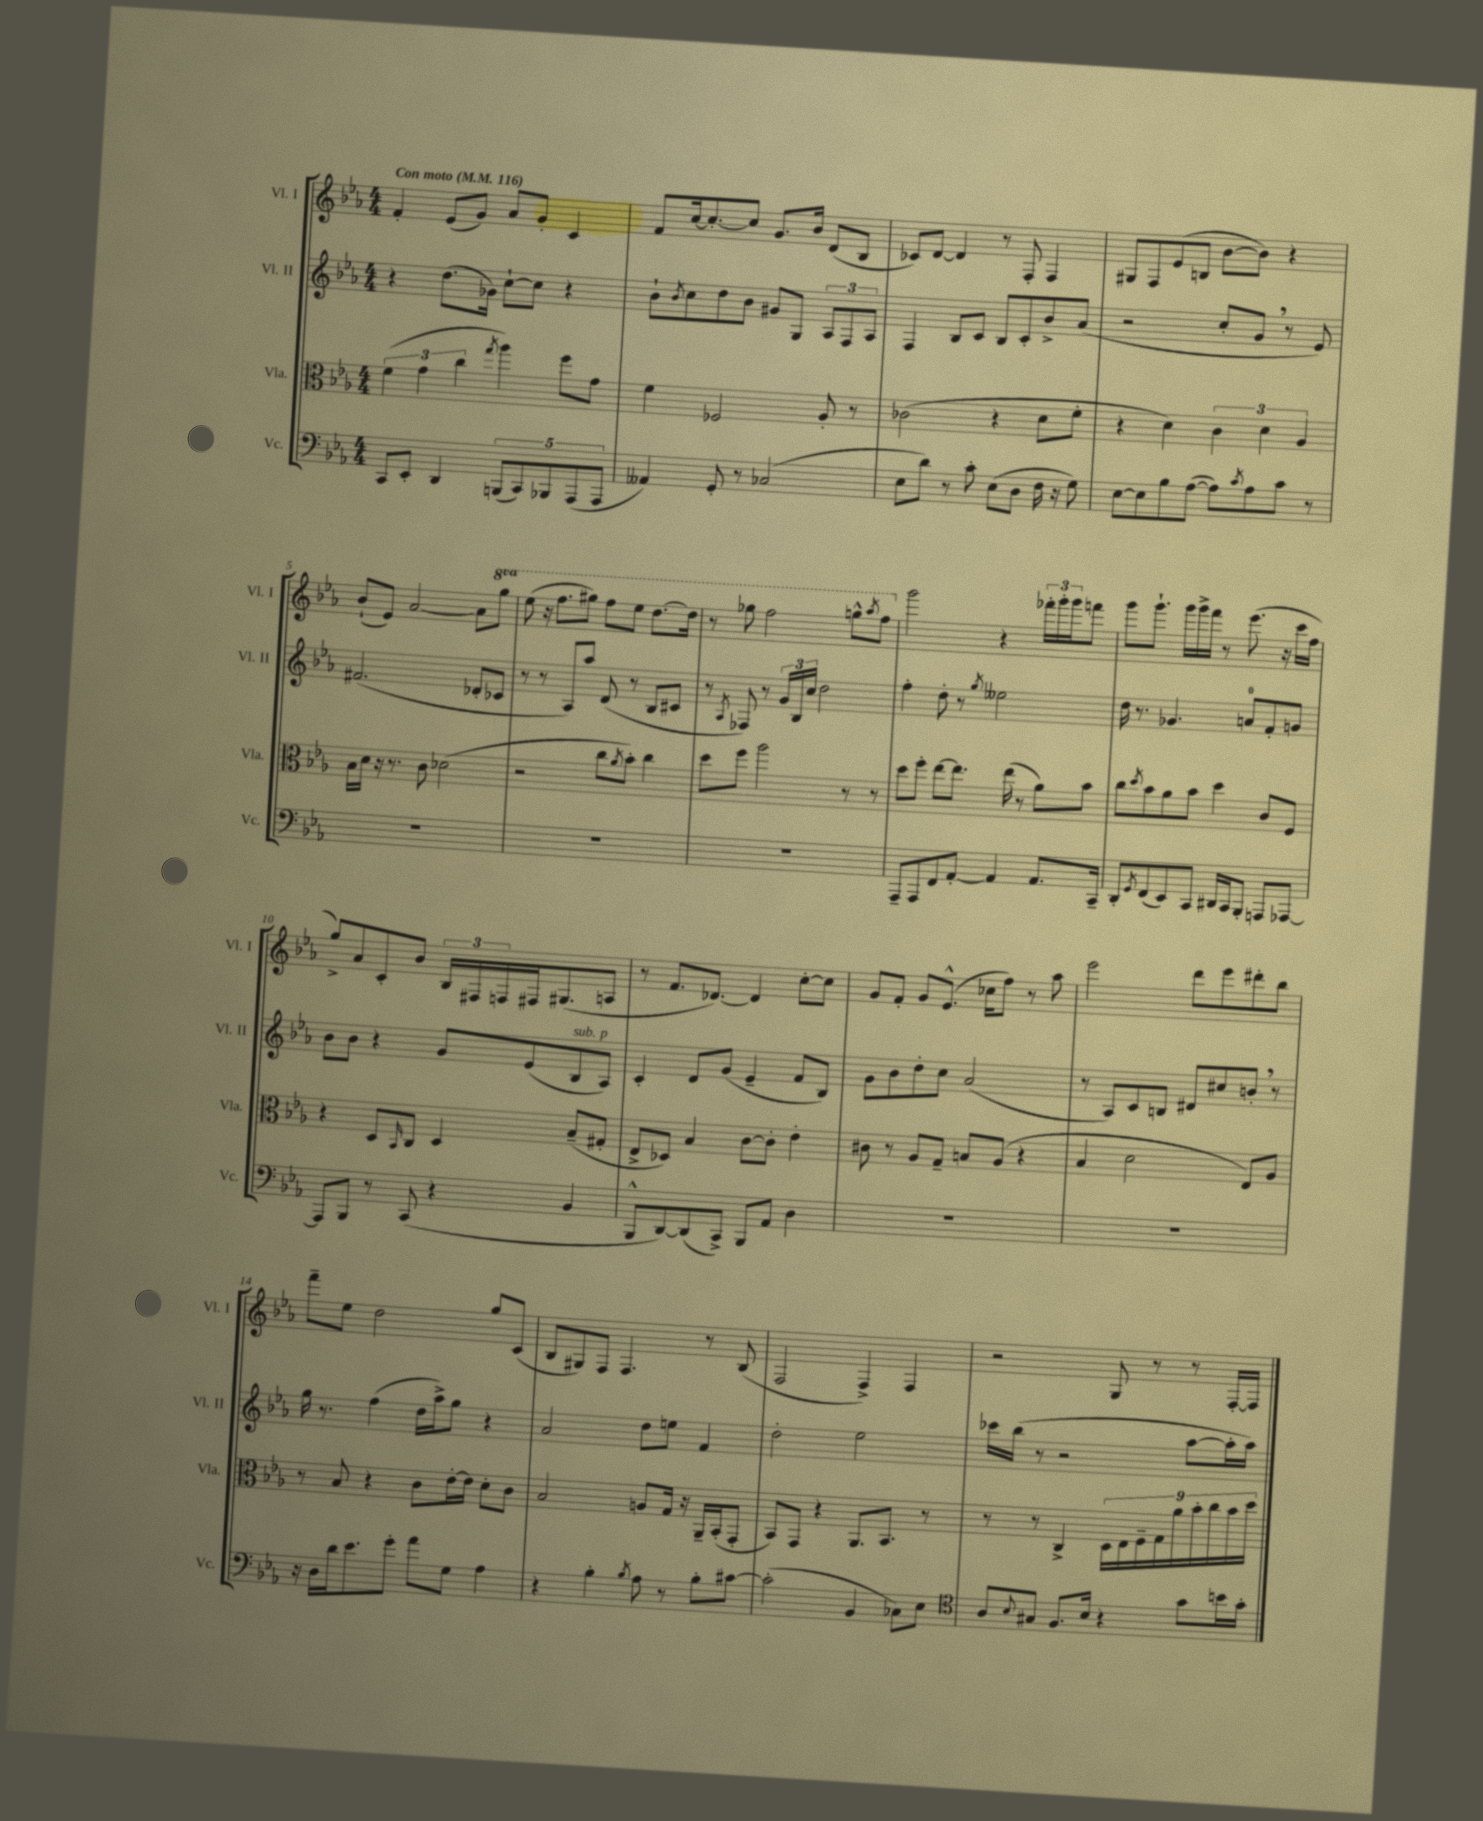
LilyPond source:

<<
\new StaffGroup <<
\new Staff = "s0" \with { instrumentName = "Vl. I" shortInstrumentName = "Vl. I" } {
    \clef treble \key ees \major \numericTimeSignature \time 4/4 \set Staff.ottavationMarkups = #ottavation-simple-ordinals \tempo "Con moto" 4 = 116
    f'4-. ees'8( g'8) aes'8 g'8-. c'4 |
    f'8 c''16~ c''8.~-. c''8 g'8. bes'16 d'8( bes8 |
    ces'8) d'8~ d'4 r8 f8-. f4 |
    gis8 f8 ees'8( b8 bes'8~ bes'8) r4 |
    bes'8-!( ees'8) aes'2~ aes'8 \ottava #1 g'''8 |
    ees'''8( r16 f'''8. gis'''8) f'''8 ees'''8 d'''8.~ d'''16 |
    r8 ges'''8 f'''2 g'''8-^ \acciaccatura { aes'''8 } f'''8 \ottava #0 |
    g'''2 r4 \tuplet 3/2 { fes'''16-. g'''16-. g'''16 } f'''8 |
    g'''8 g'''8.-! g'''16 g'''16-> f'''16 r8 ees'''8.( r16 c'''16 f''16 |
    g''8->) aes'8 c'8-. bes'8 \tuplet 3/2 { bes16 fis16 f16 } fis16 gis8.( a8 |
    r8 f'8. des'8.~) des'4 c''8~-. c''8 |
    g'8 f'8-. g'8 ees'8.-^( ces''16 f''8) r8 aes''8 |
    ees'''2 d'''8 ees'''8 dis'''8-. bes''8 |
    f'''8-- ees''8 d''2 g''8 c'8( |
    bes8 gis8) f8 f4. r8 bes8( |
    f2 f4->) f4 |
    r2 g8 r8 r8 f16~-. f16 \bar "|." |
}
\new Staff = "s1" \with { instrumentName = "Vl. II" shortInstrumentName = "Vl. II" } {
    \clef treble \key ees \major \numericTimeSignature \time 4/4
    r4 d''8.( ges'16) c''8~-! c''8 r4 |
    bes'8-! \acciaccatura { bes'8 } c''8 d''8 bes'8 gis'8 g8 \tuplet 3/2 { aes8 f8 aes8 } |
    f4 bes8 c'8 bes8 c'8-. bes'8-> aes'8( |
    r2 c''8-. g'8 \breathe r8 ees'8) |
    fis'2.( des'8-. ces'8 |
    r8 r8 aes8) aes''8 d'8( r8 bes8 cis'8 |
    r8 \acciaccatura { aes8 } fes8) r8 \tuplet 3/2 { g'16 bes16 c''16 } d''2 |
    f''4-. d''8-. r8 \acciaccatura { g''8 } eeses''2 |
    d''16 r8. ges'4. a'8-0 f'8-. g'8 |
    bes'8 bes'8 r4 g'8 ees'8( bes8^\markup { \italic "sub. p" } aes8) |
    c'4-. d'8 g'8( ees'4-- f'8 bes8) |
    g'8 bes'8 d''8-. c''8 aes'2( |
    r8 aes8) c'8 b8 dis'8 cis''8 b'8-. \breathe r8 |
    g''16 r8. f''4( d''16 aes''16->) g''8 r4 |
    aes'2 d''8 e''8 f'4 |
    d''2-. ees''2 |
    ces'''16 bes''16( r8 r2 aes''8~ aes''16-. aes''16) \bar "|." |
}
\new Staff = "s2" \with { instrumentName = "Vla." shortInstrumentName = "Vla." } {
    \clef alto \key ees \major \numericTimeSignature \time 4/4
    \tuplet 3/2 { f'4( g'4 c''4 } \acciaccatura { g''8 } aes''4) f''8 g'8 |
    f'4 fes2 aes8-. r8 |
    ces'2( r4 d'8 f'8-. |
    r4 d'4) \tuplet 3/2 { c'4 d'4 aes4 } |
    bes16 d'16 r16 r8. c'8 des'2( |
    r2 c''8 \acciaccatura { aes'8 } bes'8-.) c''4 |
    d''8 f''8 aes''2 r8 r8 |
    d''8 f''8-. ees''8~ ees''8. ees''16( r8 aes'8) bes'8 |
    c''8 \acciaccatura { d''8 } bes'8 aes'8 bes'8 d''4 c'8 f8 |
    r4 d8 \grace { bes,16 } c8 d4 bes8--( gis8-. |
    ees8-> des8) bes4 c'8~ c'8-. ees'4-. |
    cis'8 r8 aes8 g8-- b8 aes8( r4 |
    bes4 d'2 ees8) aes8 |
    r8 bes8 r4 c'8 ees'16~-. ees'16 d'8-. c'8 |
    bes2 a8 g16 r16 aes,16-- bes,16-.( g,8-. |
    bes,8) g,8 r4 aes,8. bes,8. r8 |
    r8 r8 c4-> \tuplet 9/8 { d16 ees16 f16-- g16 aes'16 bes'16-. c''16 bes'16 d''16 } \bar "|." |
}
\new Staff = "s3" \with { instrumentName = "Vc." shortInstrumentName = "Vc." } {
    \clef bass \key ees \major \numericTimeSignature \time 4/4
    c,8 ees,8-. d,4 \tuplet 5/4 { b,,8( c,8) bes,,8 aes,,8( aes,,8 } |
    aeses,4) g,8-. r8 ces2( |
    ees8 d'8) r8 c'8-. ees8( d8 f16 r16 g8) |
    ees8~ ees8 bes8 aes8~( aes8) \acciaccatura { c'8 } aes8 c'8 r8 |
    R1 |
    R1 |
    R1 |
    aes,,8-- aes,,8 f,8 aes,8~-. aes,4 aes,8. c,16-- |
    d,8-. \acciaccatura { g,8 } f,8( ees,8) c,8 dis,16 c,16 bes,,8-. a,,8 aes,,8~ |
    aes,,8 bes,,8 r8 c,8( r4 bes,4 |
    bes,,8-^ d,8~) d,8( c,8->) bes,,8 aes,8 d4 |
    R1 |
    R1 |
    r16 d16 d'16 ees'8. g'8-. aes'8 g8 aes4 |
    r4 bes4-. \acciaccatura { bes8 } aes8 r8 bes8-. cis'8~ |
    cis'2-.( bes,4 ces8) ees8 |
    \clef tenor aes8 \appoggiatura { bes8 } gis8 f8. bes16 r4 g'8 b'16 g'16-. \bar "|." |
}
>>
>>
